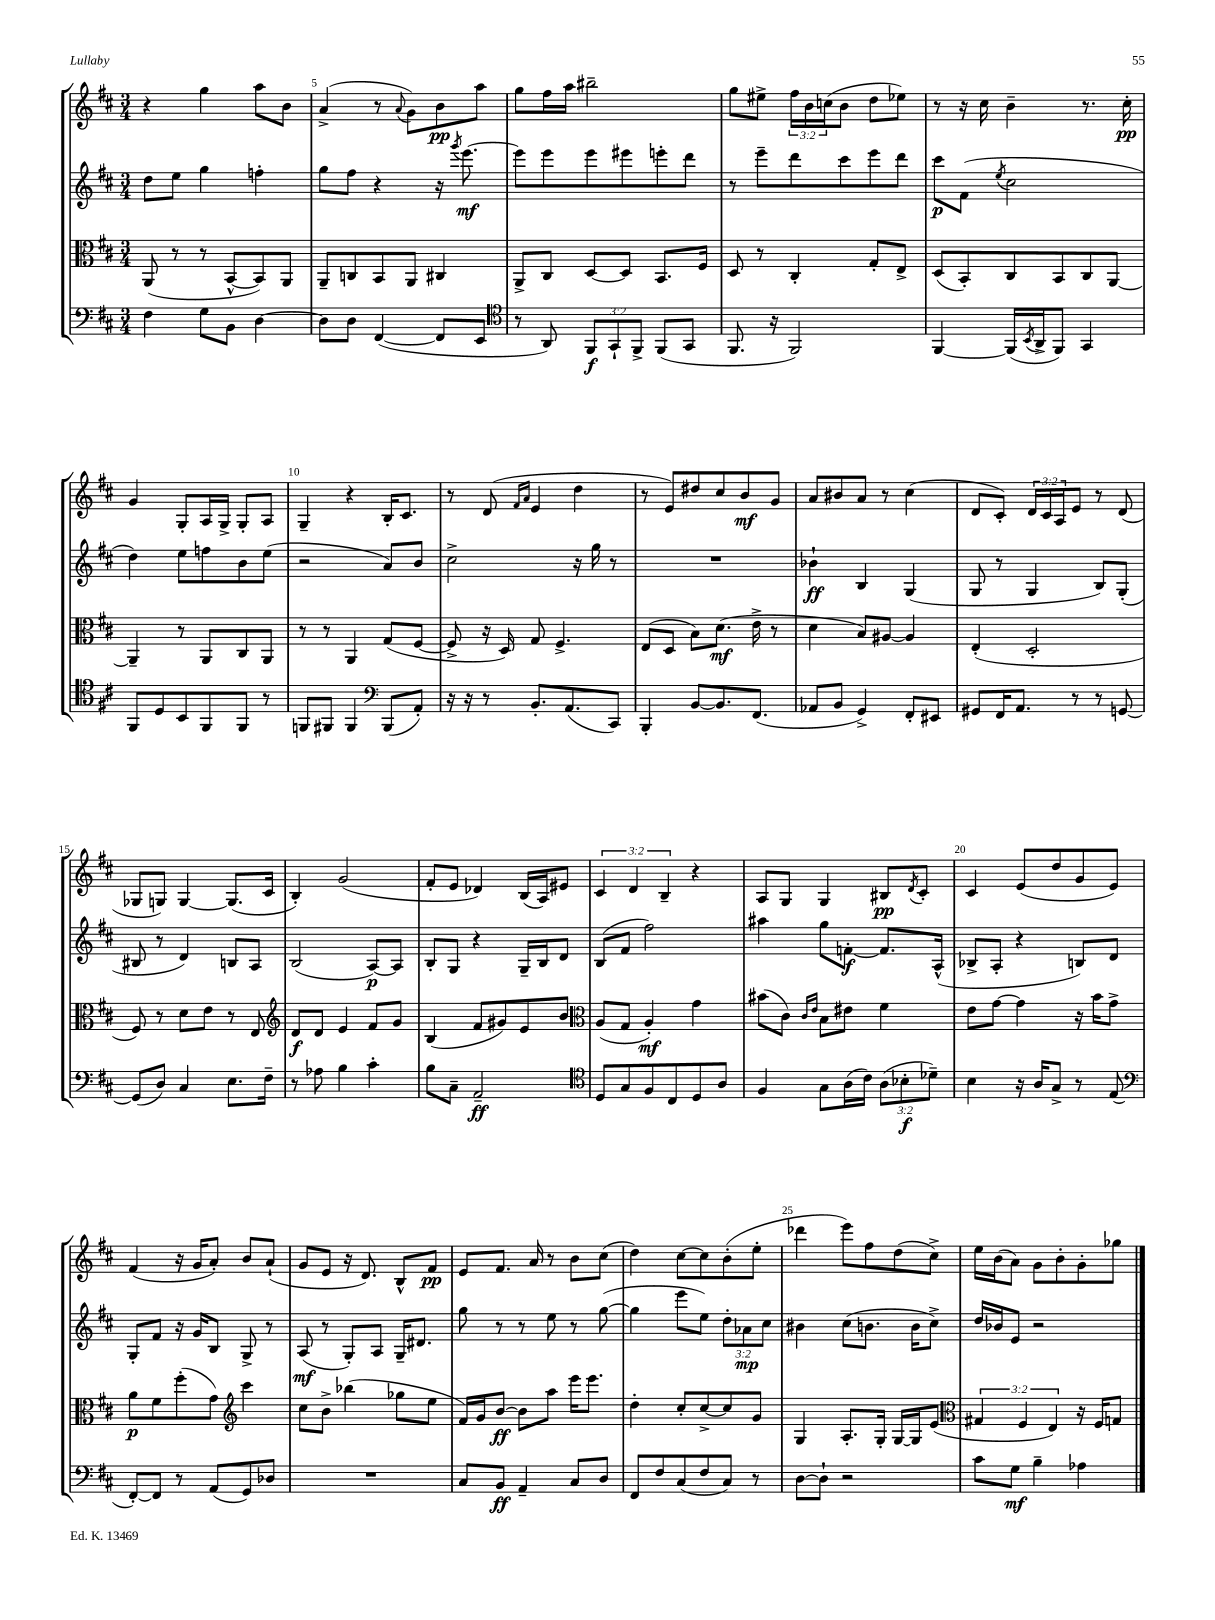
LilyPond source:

<<
\new StaffGroup <<
\new Staff = "s0" {
    \clef treble \key d \major \numericTimeSignature \time 3/4 \override Staff.TupletNumber.text = #tuplet-number::calc-fraction-text
    r4 g''4 a''8 b'8 |
    a'4->( r8 \appoggiatura { a'8 } g'8) b'8\pp a''8 |
    g''8 fis''16 a''16 bis''2-- |
    g''8 eis''8-> \tuplet 3/2 { fis''16 b'16 c''16( } b'8 d''8 ees''8) |
    r8 r16 cis''16 b'4-- r8. cis''16-.\pp |
    g'4 g8-. a16 g16-> g8-. a8 |
    g4-- r4 b16-. cis'8. |
    r8 d'8( \grace { fis'16 a'16 } e'4 d''4 |
    r8 e'8) dis''8 cis''8 b'8\mf g'8 |
    a'8 bis'8 a'8 r8 cis''4( |
    d'8 cis'8-.) \tuplet 3/2 { d'16 cis'16 a16 } e'8 r8 d'8( |
    ges8 g8) g4~ g8.( cis'16 |
    b4-.) g'2( |
    fis'8-. e'8 des'4) b16( a16) eis'8 |
    \tuplet 3/2 { cis'4 d'4 b4-- } r4 |
    a8 g8 g4 bis8\pp \acciaccatura { d'8 } cis'8-. |
    cis'4 e'8( d''8 g'8 e'8) |
    fis'4( r16 g'16 a'8-.) b'8 a'8-!( |
    g'8 e'8 r16 d'8.) b8-^ fis'8\pp |
    e'8 fis'8. a'16 r8 b'8 cis''8( |
    d''4) cis''8~ cis''8 b'8-.( e''8-. |
    des'''4 e'''8) fis''8 d''8( cis''8->) |
    e''16 b'16( a'8) g'8 b'8-. g'8-. ges''8 \bar "|." |
}
\new Staff = "s1" {
    \clef treble \key d \major \numericTimeSignature \time 3/4 \override Staff.TupletNumber.text = #tuplet-number::calc-fraction-text
    d''8 e''8 g''4 f''4-. |
    g''8 fis''8 r4 r16 \acciaccatura { g'''8 } e'''8.~\mf |
    e'''8 e'''8 e'''8 eis'''8 e'''8-. d'''8 |
    r8 e'''8-- d'''8 cis'''8 e'''8 d'''8 |
    cis'''8\p fis'8( \acciaccatura { e''8 } cis''2 |
    d''4) e''8 f''8 b'8 e''8( |
    r2 a'8) b'8 |
    cis''2-> r16 g''16 r8 |
    R2. |
    bes'4-!\ff b4 g4( |
    g8 r8 g4 b8) g8-.( |
    bis8 r8 d'4) b8 a8 |
    b2( a8~\p) a8 |
    b8-. g8 r4 g16-- b16 d'8 |
    b8( fis'8 fis''2) |
    ais''4 g''8 f'8~-.\f f'8. a16-^( |
    bes8-> a8-. r4 b8) d'8 |
    g8-. fis'8 r16 g'16 b8 g8-> r8 |
    a8\mf( r8 g8-.) a8 g16-- dis'8. |
    g''8 r8 r8 e''8 r8 g''8~( |
    g''4 e'''8 e''8) \tuplet 3/2 { d''8-. aes'8\mp cis''8 } |
    bis'4 cis''8( b'8. b'16 cis''8->) |
    d''16 bes'16 e'8 r2 \bar "|." |
}
\new Staff = "s2" {
    \clef alto \key d \major \numericTimeSignature \time 3/4 \override Staff.TupletNumber.text = #tuplet-number::calc-fraction-text
    a,8( r8 r8 b,8~-^ b,8) a,8 |
    a,8-- c8 b,8 a,8 cis4 |
    a,8-> cis8 d8~ d8 b,8. fis16 |
    d8 r8 cis4-. g8-. e8-> |
    d8( b,8-.) cis8 b,8 cis8 a,8~ |
    a,4-- r8 a,8 cis8 a,8 |
    r8 r8 a,4 g8( fis8~ |
    fis8-> r16 d16) g8 fis4.-> |
    e8( d8 b8) d'8.\mf( e'16-> r8 |
    d'4 b8) ais8~ ais4 |
    e4-.( d2-. |
    fis8) r8 d'8 e'8 r8 e8 |
    \clef treble d'8\f d'8 e'4 fis'8 g'8 |
    b4( fis'8 gis'8) e'8 b'8 |
    \clef alto a8( g8 a4-.\mf) g'4 |
    bis'8( cis'8) \grace { cis'16 e'16 } b8 eis'8 fis'4 |
    e'8 g'8~ g'4 r16 b'16 g'8-> |
    a'8\p fis'8 fis''8-.( g'8) \clef treble cis'''4 |
    cis''8 b'8-> bes''4( ges''8 e''8 |
    fis'16) g'16 b'8~\ff b'8 a''8 e'''16 e'''8. |
    d''4-. cis''8-. cis''8~-> cis''8 g'8 |
    g4 a8.-. g16-. g16~ g16 e'8( |
    \clef alto \tuplet 3/2 { gis4 fis4 e4) } r16 fis16 g8 \bar "|." |
}
\new Staff = "s3" {
    \clef bass \key d \major \numericTimeSignature \time 3/4 \override Staff.TupletNumber.text = #tuplet-number::calc-fraction-text
    fis4 g8 b,8 d4~ |
    d8 d8 fis,4~( fis,8 e,8 |
    \clef tenor r8 a,8) \tuplet 3/2 { fis,8\f g,8-! fis,8-> } fis,8( g,8 |
    fis,8. r16 fis,2) |
    fis,4~ fis,16( \acciaccatura { b,8 } a,16-> fis,8) g,4 |
    fis,8 d8 b,8 fis,8 fis,8 r8 |
    f,8 fis,8 fis,4 \clef bass b,,8( a,8-.) |
    r16 r16 r8 b,8.-. a,8.( cis,8) |
    b,,4-. b,8~ b,8. fis,8.( |
    aes,8 b,8 g,4->) fis,8-. eis,8 |
    gis,8 fis,16 a,8. r8 r8 g,8~ |
    g,8( d8) cis4 e8. fis16-- |
    r8 aes8 b4 cis'4-. |
    b8 cis8-- a,2--\ff |
    \clef tenor d8 g8 fis8 cis8 d8 a8 |
    fis4 g8 a16( cis'16) \tuplet 3/2 { a8( bes8-.\f des'8--) } |
    b4 r16 a16 g8-> r8 e8( |
    \clef bass fis,8~-.) fis,8 r8 a,8( g,8) des8 |
    R2. |
    cis8 b,8\ff a,4-- cis8 d8 |
    fis,8 fis8 cis8( fis8 cis8) r8 |
    d8~ d8-! r2 |
    cis'8 g8\mf b4-- aes4 \bar "|." |
}
>>
>>
\layout { \context { \Score currentBarNumber = #4 \override BarNumber.break-visibility = ##(#f #t #t) barNumberVisibility = #(every-nth-bar-number-visible 5) } }
